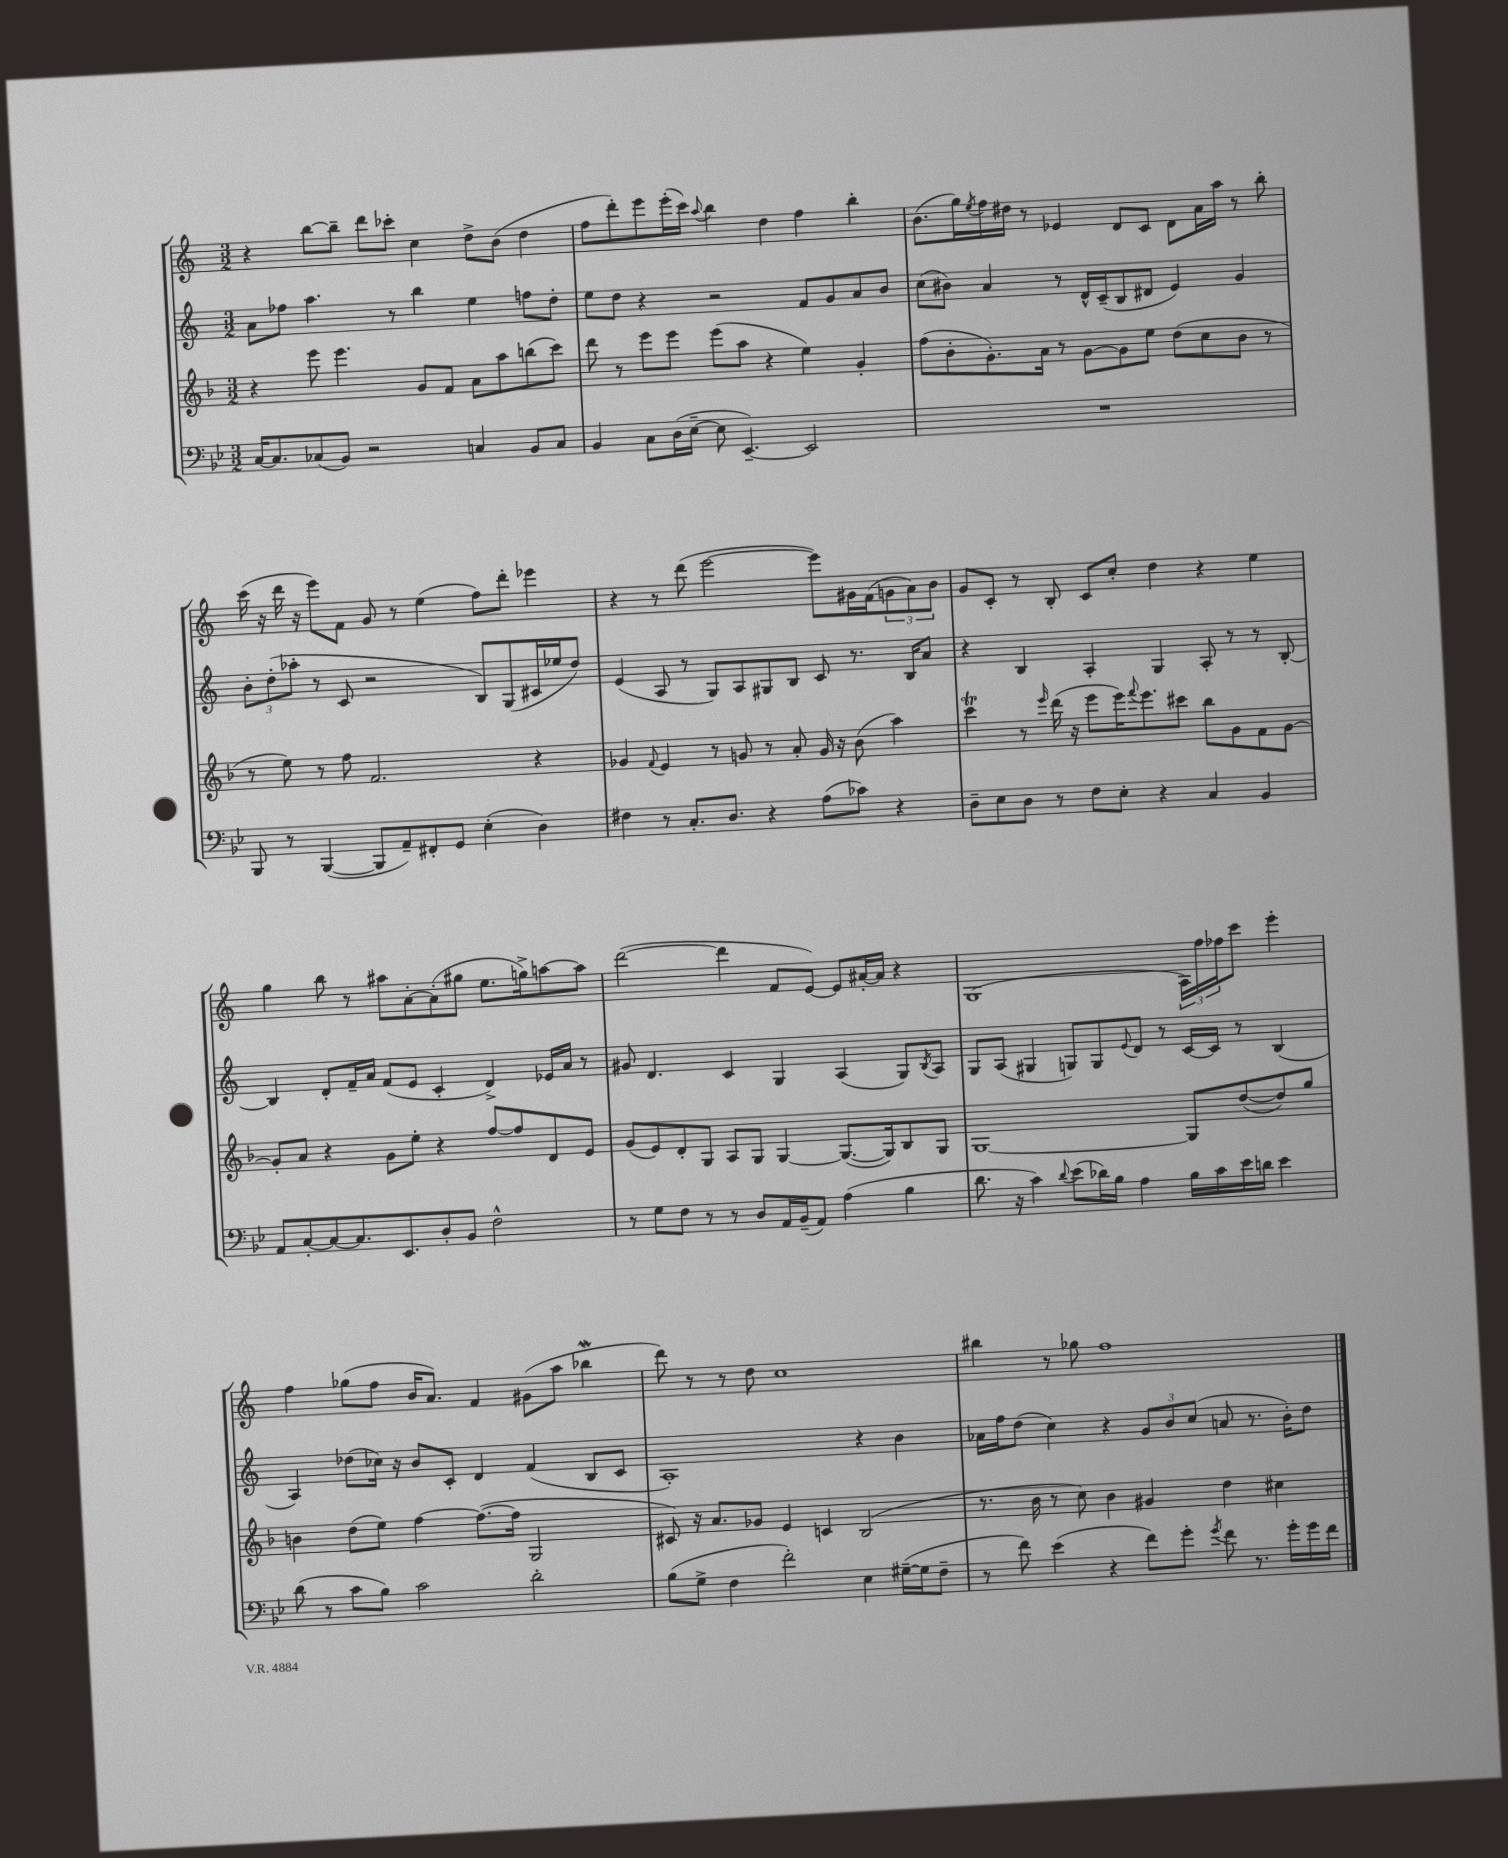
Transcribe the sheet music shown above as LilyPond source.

<<
\new StaffGroup <<
\new Staff = "s0" {
    \clef treble \key c \major \numericTimeSignature \time 3/2
    r4 b''8~ b''8-- d'''8 ces'''8-. c''4 d''8-> b'8( d''4 |
    f''8 d'''8-.) e'''8 e'''16-.( c'''16) \appoggiatura { a''8 } b''4 d''4 f''4 b''4-. |
    b'8.( g''16) \acciaccatura { e''8 } f''16 dis''16 r8 ees'4 d'8 c'8 d'8 a'16 a''16 r8 b''8-. |
    c'''16( r16 d'''16 r16 e'''8) f'8 g'8 r8 e''4( f''8) d'''8-. ees'''4 |
    r4 r8 d'''8( e'''2~ e'''8) gis'16 f'16( \tuplet 3/2 { g'8 a'8) b'8 } |
    g'8 c'8-. r8 b8-. c'8 c''8-. d''4 r4 e''4 |
    g''4 b''8 r8 ais''8 a'8~-. a'8-.( gis''8 e''8. g''16->) a''8~ a''8 |
    d'''2~( d'''4 f'8 e'8~) e'8 ais'16~-. ais'16 r4 |
    g1( \tuplet 3/2 { a16) f''16 fes''16 } c'''8 e'''4-. |
    f''4 ges''8( f''8 b'16 a'8.) f'4 gis'8( a''8 bes''4\mordent |
    d'''8) r8 r8 d''8 c''1 |
    bis''4 r8 ges''8 f''1 \bar "|." |
}
\new Staff = "s1" {
    \clef treble \key c \major \numericTimeSignature \time 3/2
    a'8 fes''8 a''4. r8 b''4 e''4 f''8 d''8-. |
    e''8 d''8 r4 r2 f'8 g'8 a'8 b'8 |
    c''8( bis'8) a'4 r8 d'16-^ c'16--( b8 dis'8 e'4) g'4 |
    \tuplet 3/2 { b'8-. d''8-.( aes''8-. } r8 c'8 r2 b8) g8( cis'16 ees''16 d''8) |
    e'4( a8 r8 g8) a8 gis8 b8 c'8 r8. b16 a'8 |
    r4 b4 a4-. g4 a8-. r8 r8 b8~-. |
    b4 d'8-. f'16-- a'16 f'8( e'8 c'4-. d'4->) ees'16 a'16 r8 |
    gis'8 d'4. c'4 g4 a4( g8) \acciaccatura { b8 } a8 |
    g8 a8( gis4 g8) g8 \appoggiatura { e'8 } d'8 r8 c'16~ c'16 r8 b4( |
    a4) des''8( ces''16) r16 b'8 c'8-. d'4 f'4( b8 c'8 |
    a1-.) r4 b'4 |
    aes'16 f''16 d''8( c''4) r4 \tuplet 3/2 { g'8 b'8 c''8( } a'8 r8. b'16-.) d''8 \bar "|." |
}
\new Staff = "s2" {
    \clef treble \key f \major \numericTimeSignature \time 3/2
    r4 e'''8 e'''4. g'8 f'8 a'8 a''8 b''8( c'''8) |
    d'''8 r8 e'''8 e'''8 e'''8( a''8 r4 e''4) g'4-. |
    f''8( bes'8-. g'8.-.) a'16 r8 g'8~ g'8 e''8 d''8( c''8 bes'8 r8 |
    r8 e''8) r8 f''8 f'2. r4 |
    ges'4 \appoggiatura { f'8 } e'4 r8 g'8 r8 a'8-. g'16 r16 bes'8( a''4) |
    c'''4\trill r8 \grace { e'''16 } d'''16( r16 e'''8 e'''16) \appoggiatura { f'''8 } e'''8. cis'''8 bes''8 g'8 f'8 g'8~ |
    g'8-. a'8 r4 g'8 e''8-. r4 f''8~ f''8 d'8 e'8 |
    g'8( e'8) d'8-. g8 a8 g8 g4~ g8.~( g16) bes8 g8 |
    g1~ g8 d''8~( d''8) g''8 |
    b'4 d''8( e''8) f''4~ f''8.~( f''16 g2 |
    cis'8) r16 a'8. ges'8 e'4 c'4 bes2( |
    r8. bes'16 r8 c''8) bes'4 gis'4 d''4 cis''4 \bar "|." |
}
\new Staff = "s3" {
    \clef bass \key bes \major \numericTimeSignature \time 3/2
    c16~ c8. ces8( bes,8) r2 c4 bes,8 c8 |
    bes,4 c8 d16( ees16~-- ees8 ees,4.~--) ees,2 |
    R1. |
    bes,,8 r8 bes,,4~( bes,,8 a,8--) fis,8-. g,8 ees4-.( d4) |
    fis4 r8 c8.-. d8. r4 a8( ces'8) r4 |
    d8-- ees8 d8 r8 f8 ees8-. r4 c4 bes,4 |
    a,8 c8~-. c8~ c8. ees,8. d8-. bes,8 f2-^ |
    r8 g8 f8 r8 r8 d8 a,16 bes,16--( a,8) a4( bes4 |
    d'8. r16 c'4) \appoggiatura { d'8 } ees'8( des'16) bes16 a4 bes16 c'16 ees'16 d'16 ees'4 |
    d'8( r8 c'8 bes8) c'2 d'2-. |
    bes8( g8-> f4 f'2-.) ees4 gis16~--( gis16 f8-- |
    r8 f'8) ees'4( r4 f'8) g'8-. \acciaccatura { g'8 } f'8 r8. g'16-. g'16 f'16 \bar "|." |
}
>>
>>
\layout { \context { \Score \remove "Bar_number_engraver" } }
